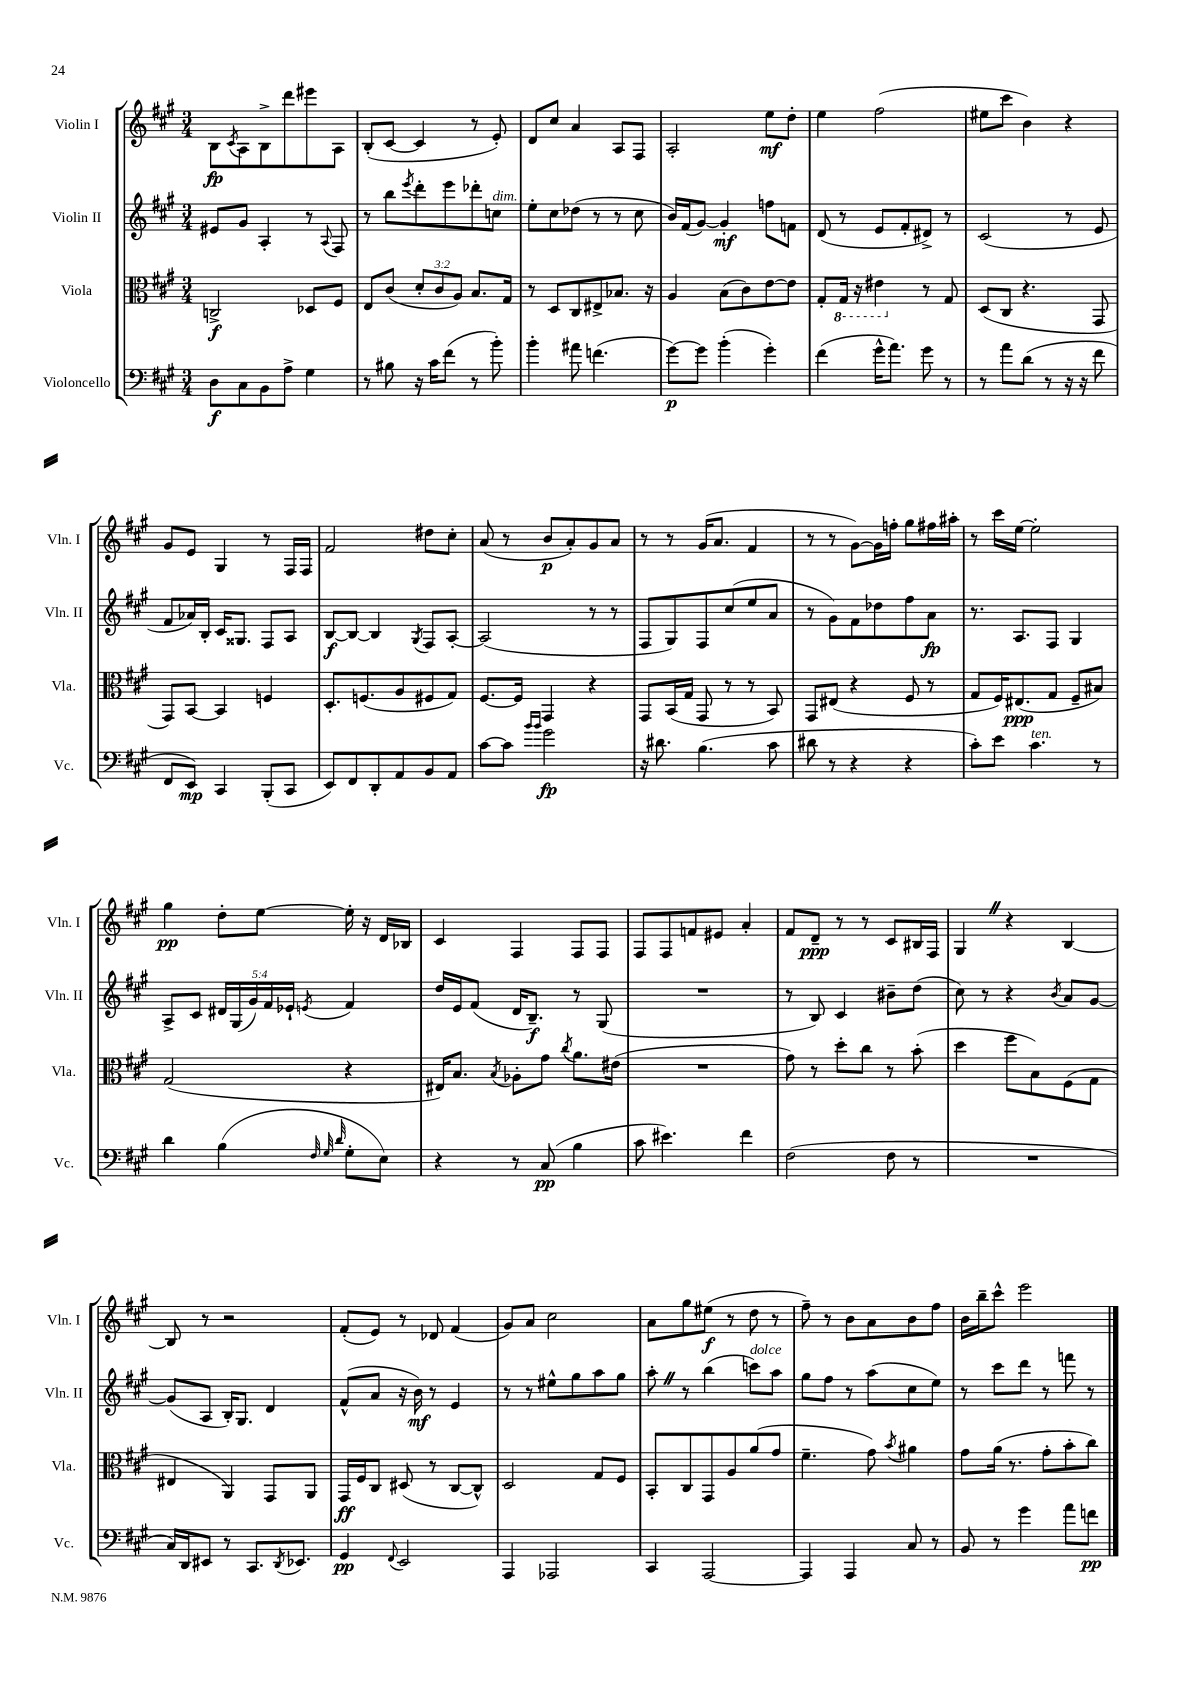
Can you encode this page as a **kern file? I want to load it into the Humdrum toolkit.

**kern	**dynam	**kern	**dynam	**kern	**dynam	**kern	**dynam
*part4	*part4	*part3	*part3	*part2	*part2	*part1	*part1
*staff4	*staff4	*staff3	*staff3	*staff2	*staff2	*staff1	*staff1
*I"Violoncello	*	*I"Viola	*	*I"Violin II	*	*I"Violin I	*
*I'Vc.	*	*I'Vla.	*	*I'Vln. II	*	*I'Vln. I	*
*clefF4	*	*clefC3	*	*clefG2	*	*clefG2	*
*k[f#c#g#]	*	*k[f#c#g#]	*	*k[f#c#g#]	*	*k[f#c#g#]	*
*M3/4	*	*M3/4	*	*M3/4	*	*M3/4	*
=1	=1	=1	=1	=1	=1	=1	=1
8D\L	f	2Cn^/	f	8e#X/L	.	8B\L	fp
.	.	.	.	.	.	8qc#/	.
8C#\	.	.	.	8g#/J	.	8A\	.
8BB\	.	.	.	4A'/	.	8B^\	.
8A^\J	.	.	.	.	.	8ddd\	.
4G#\	.	8D-X/L	.	8r	.	8eee#X\	.
.	.	.	.	8qqA/	.	.	.
.	.	8F#/J	.	8F#/	.	8A\J	.
=2	=2	=2	=2	=2	=2	=2	=2
8r	.	8E/L	.	8r	.	(8B'/L	.
8B#X\	.	(8c#/J	.	8bb\L	.	[8c#/J	.
.	.	.	.	8qeee/	.	.	.
16r	.	12d'/L	.	8ddd'\	.	4c#/]	.
16c#\KL	.	.	.	.	.	.	.
.	.	12c#/	.	.	.	.	.
(8f#\J	.	.	.	8eee\	.	.	.
.	.	12A/J)	.	.	.	.	.
8r	.	8.B/L	.	8ddd-X'\	.	8r	.
!	!	!	!	!LO:TX:a:i:t=dim.	!	!	!
8b'\)	.	.	.	8ccn\J	.	8e'/)	.
.	.	16G#/Jk	.	.	.	.	.
=3	=3	=3	=3	=3	=3	=3	=3
4b'\	.	8r	.	8ee'\L	.	8d/L	.
.	.	8D/L	.	8cc#\	.	8cc#/J	.
8a#X\	.	8C#/	.	(8dd-X\J	.	4a/	.
(4.fn\	.	8E#X^/	.	8r	.	.	.
.	.	8.B-X/J	.	8r	.	8A/L	.
.	.	.	.	8cc#\	.	8F#/J	.
.	.	16r	.	.	.	.	.
=4	=4	=4	=4	=4	=4	=4	=4
[8g#\L)	p	4A/	.	16b/LL)	.	2A'/	.
.	.	.	.	(16f#/J	.	.	.
8g#\J]	.	.	.	[8g#/J)	.	.	.
(4b'\	.	(8B\L	.	4g#'/]	mf	.	.
.	.	8c#\)	.	.	.	.	.
4g#'\)	.	[8e\	.	8ffn\L	.	8ee\L	mf
.	.	8e\J]	.	8fn\J	.	8dd'\J	.
=5	=5	=5	=5	=5	=5	=5	=5
(4f#\	.	8G#'/L	.	(8d/	.	4ee\	.
*	*	*8ba	*	*	*	*	*
.	.	16GG#/Jk	.	8r	.	.	.
.	.	16r	.	.	.	.	.
16g#^^\KL	.	4E#X\	.	8e/L	.	(2ff#\	.
8.a\J)	.	.	.	.	.	.	.
.	.	.	.	8f#'/	.	.	.
*	*	*X8ba	*	*	*	*	*
8g#\	.	8r	.	8d#X^/J)	.	.	.
8r	.	8G#/	.	8r	.	.	.
=6	=6	=6	=6	=6	=6	=6	=6
8r	.	(8D/L	.	(2c#/	.	8ee#X\L	.
8a\L	.	8C#/J	.	.	.	8ccc#\J	.
(8d\J	.	4.r	.	.	.	4b\)	.
8r	.	.	.	.	.	.	.
16r	.	.	.	8r	.	4r	.
16r	.	.	.	.	.	.	.
8f#\	.	8GG#/	.	8e/	.	.	.
!!LO:LB:g=z
=7	=7	=7	=7	=7	=7	=7	=7
8FF#/L	.	8GG#/L)	.	8f#/L	.	8g#/L	.
8EE/J)	mp	[8BB/J	.	16a-X/L)	.	8e/J	.
.	.	.	.	16B'/JJ	.	.	.
4CC#/	.	4BB/]	.	16c#/KL	.	4G#/	.
.	.	.	.	8.G##X/J	.	.	.
(8BBB'/L	.	4Fn/	.	8F#/L	.	8r	.
8CC#/J	.	.	.	8A/J	.	16F#/LL	.
.	.	.	.	.	.	16F#/JJ	.
=8	=8	=8	=8	=8	=8	=8	=8
8EE/L)	.	8.D'/L	.	[8B/L	f	2f#/	.
8FF#/	.	.	.	8B/J_	.	.	.
.	.	(8.Fn/	.	.	.	.	.
8DD'/	.	.	.	4B/]	.	.	.
8AA/	.	8A/	.	.	.	.	.
.	.	.	.	8qG#/	.	.	.
8BB/	.	8F#X/	.	8F#/L	.	8dd#X\L	.
8AA/J	.	8G#/J)	.	[8A'/J	.	8cc#'\J	.
=9	=9	=9	=9	=9	=9	=9	=9
[8c#\L	.	[8.F#/L	.	(2A/]	.	(8a/	.
8c#\J]	.	.	.	.	.	8r	.
.	.	16F#/Jk]	.	.	.	.	.
16qqb/LL	.	.	.	.	.	.	.
16qqb/JJ	.	.	.	.	.	.	.
2g#\	fp	4GG#/	.	.	.	8b/L	p
.	.	.	.	.	.	8a'/)	.
.	.	4r	.	8r	.	8g#/	.
.	.	.	.	8r	.	8a/J	.
=10	=10	=10	=10	=10	=10	=10	=10
16r	.	8GG#/L	.	8F#/L	.	8r	.
8.d#X\	.	.	.	.	.	.	.
.	.	(16BB/L	.	8G#/)	.	8r	.
.	.	16G#/JJ	.	.	.	.	.
(4.B\	.	8GG#/	.	8F#/	.	(16g#/KL	.
.	.	.	.	.	.	8.a/J	.
.	.	8r	.	(8cc#/	.	.	.
.	.	8r	.	8ee/	.	4f#/	.
8c#\	.	8BB/)	.	8a/J	.	.	.
=11	=11	=11	=11	=11	=11	=11	=11
8d#X\	.	8GG#/L	.	8r	.	8r	.
8r	.	(8E#X/J	.	8g#\L)	.	8r	.
4r	.	4r	.	8f#\	.	[8g#\L)	.
.	.	.	.	8dd-X\	.	16g#\L]	.
.	.	.	.	.	.	16ffn'\JJ	.
4r	.	8F#/	.	8ff#\	.	8gg#\L	.
.	.	8r	.	8a\J	fp	16ff#X\L	.
.	.	.	.	.	.	16aa#X'\JJ	.
=12	=12	=12	=12	=12	=12	=12	=12
8c#'\L)	.	8G#/L	.	8.r	.	8r	.
8e\J	.	16F#/K)	.	.	.	16ccc#\LL	.
.	.	(8.E#X/	ppp	8.A/L	.	[16ee\JJ	.
!LO:TX:a:i:t=ten.	!	!	!	!	!	!	!
4.c#\	.	.	.	.	.	2ee'\]	.
.	.	8G#/J	.	8F#/J	.	.	.
.	.	8F#~/L	.	4G#/	.	.	.
8r	.	8B#X/J)	.	.	.	.	.
!!LO:LB:g=z
=13	=13	=13	=13	=13	=13	=13	=13
4d\	.	(2G#/	.	8A^/L	.	4gg#\	pp
.	.	.	.	8c#/J	.	.	.
(4B\	.	.	.	20d#X/LL	.	8dd'\L	.
.	.	.	.	(20G#/	.	.	.
.	.	.	.	20g#/)	.	.	.
.	.	.	.	.	.	[8ee\J	.
.	.	.	.	20f#/	.	.	.
.	.	.	.	20e-X`/JJ	.	.	.
32qqF#/	.	.	.	.	.	.	.
32qqG#/	.	.	.	.	.	.	.
32qqd/	.	.	.	8qen/	.	.	.
8G#'\L	.	4r	.	4f#/	.	16ee'\]	.
.	.	.	.	.	.	16r	.
8E\J)	.	.	.	.	.	16d/LL	.
.	.	.	.	.	.	16B-X/JJ	.
=14	=14	=14	=14	=14	=14	=14	=14
4r	.	16E#X/KL)	.	16dd/LL	.	4c#/	.
.	.	8.B/J	.	16e/J	.	.	.
.	.	.	.	(8f#/J	.	.	.
.	.	8qB/	.	.	.	.	.
8r	.	8A-X'\L	.	16d/KL	.	4F#/	.
.	.	.	.	8.B~/J)	f	.	.
(8C#/	pp	8g#\J	.	.	.	.	.
.	.	8qcc#/	.	.	.	.	.
4B\	.	8.a\L	.	8r	.	8F#/L	.
.	.	.	.	(8G#/	.	8F#/J	.
.	.	(16e#X\Jk	.	.	.	.	.
=15	=15	=15	=15	=15	=15	=15	=15
8c#\	.	2.r	.	2.r	.	8F#/L	.
4.e#X\)	.	.	.	.	.	8F#/	.
.	.	.	.	.	.	8fn/	.
.	.	.	.	.	.	8e#X/J	.
4f#\	.	.	.	.	.	4a'/	.
=16	=16	=16	=16	=16	=16	=16	=16
(2F#\	.	8g#\)	.	8r	.	8f#/L	.
.	.	8r	.	8B/)	.	8d~/J	ppp
.	.	8dd'\L	.	4c#/	.	8r	.
.	.	8cc#\J	.	.	.	8r	.
8F#\	.	8r	.	8b#X~\L	.	8c#/L	.
8r	.	(8b'\	.	(8dd\J	.	16B#X/L	.
.	.	.	.	.	.	16F#/JJ	.
=17	=17	=17	=17	=17	=17	=17	=17
2.r	.	4dd\	.	8cc#\)	.	4G#Z/	.
.	.	.	.	8r	.	.	.
.	.	8ff#\L	.	4r	.	4r	.
.	.	8B\)	.	.	.	.	.
.	.	.	.	8qb/	.	.	.
.	.	(8F#\	.	8a/L	.	[4B/	.
.	.	8G#\J	.	[8g#/J	.	.	.
!!LO:LB:g=z
=18	=18	=18	=18	=18	=18	=18	=18
16C#/LL)	.	4E#X/	.	(8g#/L]	.	8B/]	.
16DD/J	.	.	.	.	.	.	.
8EE#X/J	.	.	.	8A/J	.	8r	.
8r	.	4AA/)	.	16B'/KL)	.	2r	.
.	.	.	.	8.G#/J	.	.	.
8.CC#/L	.	.	.	.	.	.	.
.	.	8GG#/L	.	4d/	.	.	.
8qDD/	.	.	.	.	.	.	.
8.EE-X/J	.	.	.	.	.	.	.
.	.	8AA/J	.	.	.	.	.
=19	=19	=19	=19	=19	=19	=19	=19
4GG#/	pp	16GG#/LL	ff	(8f#^^/L	.	(8f#'/L	.
.	.	16F#/J	.	.	.	.	.
.	.	8C#/J	.	8a/J	.	8e/J)	.
8qqFF#/	.	.	.	.	.	.	.
2EE/	.	(8D#X/	.	16r	.	8r	.
.	.	.	.	16b\)	mf	.	.
.	.	8r	.	8r	.	8d-X/	.
.	.	[8C#/L	.	4e/	.	(4f#/	.
.	.	8C#^^/J])	.	.	.	.	.
=20	=20	=20	=20	=20	=20	=20	=20
4AAA/	.	2D/	.	8r	.	8g#/L)	.
.	.	.	.	8r	.	8a/J	.
2AAA-X/	.	.	.	8ee#X^^\L	.	2cc#\	.
.	.	.	.	8gg#\	.	.	.
.	.	8G#/L	.	8aa\	.	.	.
.	.	8F#/J	.	8gg#\J	.	.	.
=21	=21	=21	=21	=21	=21	=21	=21
4CC#/	.	8BB'/L	.	8aa'Z\	.	8a\L	.
.	.	8C#/	.	8r	.	8gg#\	.
[2AAA/	.	8GG#/	.	(4bb\	.	(8ee#X\J	f
.	.	8A/	.	.	.	8r	.
!	!	!	!	!LO:TX:a:i:t=dolce	!	!	!
.	.	(8a/	.	8cccn\L)	.	8dd\	.
.	.	8g#/J	.	8aa\J	.	8r	.
=22	=22	=22	=22	=22	=22	=22	=22
4AAA/]	.	4.f#~\	.	8gg#\L	.	8ff#~\)	.
.	.	.	.	8ff#\J	.	8r	.
4AAA/	.	.	.	8r	.	8b\L	.
.	.	8g#\)	.	(8aa\L	.	8a\	.
.	.	8qb/	.	.	.	.	.
8C#/	.	4a#X\	.	8cc#\	.	8b\	.
8r	.	.	.	8ee\J)	.	8ff#\J	.
=23	=23	=23	=23	=23	=23	=23	=23
8BB/	.	8g#\L	.	8r	.	16b\LL	.
.	.	.	.	.	.	16bb~\J	.
8r	.	(16a\Jk	.	8ccc#\L	.	8ccc#^^\J	.
.	.	8.r	.	.	.	.	.
4g#\	.	.	.	8ddd\J	.	2eee\	.
.	.	8g#'\L	.	8r	.	.	.
8a\L	.	8b'\	.	8fffn\	.	.	.
8fn\J	pp	8cc#\J)	.	8r	.	.	.
==	==	==	==	==	==	==	==
*-	*-	*-	*-	*-	*-	*-	*-
